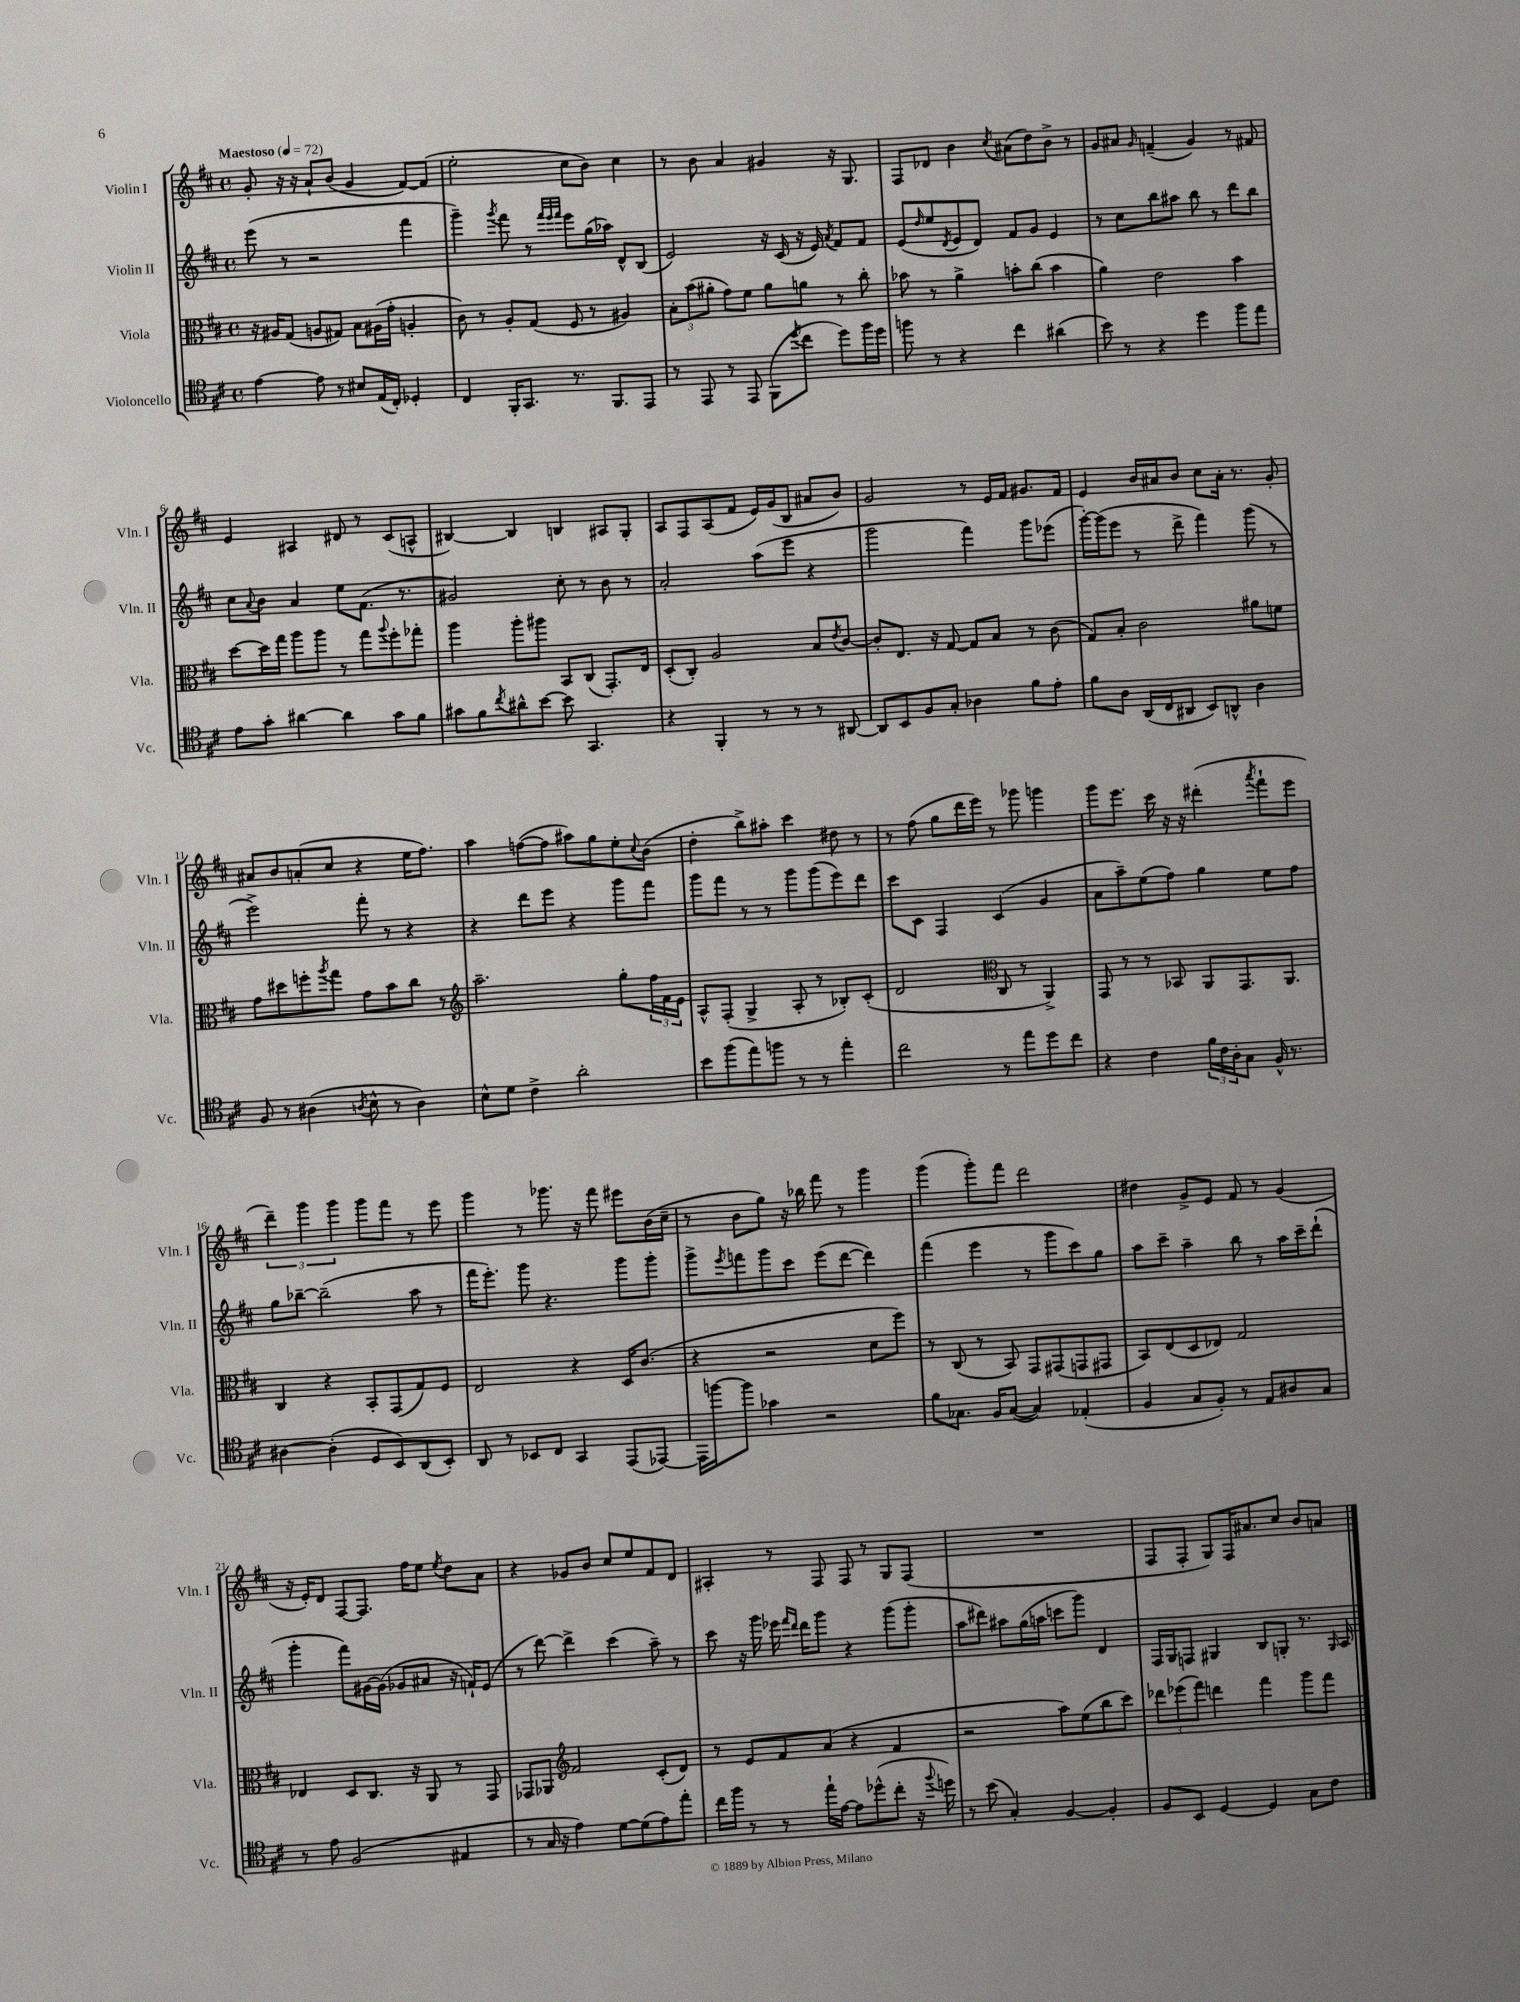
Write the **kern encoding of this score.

**kern	**kern	**kern	**kern
*staff4	*staff3	*staff2	*staff1
*clefC4	*clefC3	*clefG2	*clefG2
*k[f#c#]	*k[f#c#]	*k[f#c#]	*k[f#c#]
*M4/4	*M4/4	*M4/4	*M4/4
*met(c)	*met(c)	*met(c)	*met(c)
*MM72	*MM72	*MM72	*MM72
[4e	16r	(8eee	8g'
.	16A#	.	.
.	(8G	8r	16r
.	.	.	16r
8e]	8A	2r	8a`
8r	8G#)	.	(8b
8B#	8B	.	4g
(16E	(16A#	.	.
16C#')	16g'	.	.
4D-'	4A'	4fff#	[8f#)
.	.	.	(8f#]
=	=	=	=
4C#	8c#)	4ggg~)	2ee'
.	8r	.	.
.	.	8qggg	.
16FF#'	8A'	8fff#	.
8.GG	.	.	.
.	(8G	8r	.
.	.	32qqfff#	.
.	.	32qqeee	.
.	.	32qqfff#	.
8.r	8F#	8eee	8cc#
.	8r	(16gg	8b)
8.FF#	.	16aa-)	.
.	4A#)	8d^^	4cc#
8EE	.	(8B	.
=	=	=	=
8r	12B'	2e)	8r
.	(12b	.	.
8EE	.	.	8b
.	12a#'	.	.
8r	8g)	.	4a
8EE	8f#	.	.
(8FF#	8a#	16r	4g#
.	.	(16c#	.
8qdd	.	.	.
8cc#	8a	16r	.
.	.	16e)	.
.	.	8qa	.
8dd)	8r	8f#	16r
.	.	.	8.G
16ff#	8cc#'	8f#	.
16dd	.	.	.
=	=	=	=
8ff	8b-	(8e	8F#
.	.	16qqdd	.
8r	8r	8ee	8d-
.	.	8qd	.
4r	4a^	8e	4b
.	.	8d)	.
.	.	.	8qcc#
4cc#	8b'	8f#	(8a#
.	(8cc#	8g	8dd)
(4a#	4b	4e	8b^
.	.	.	8r
=	=	=	=
8b)	4a)	8r	8g
8r	.	8cc#	8a#
.	.	.	16qqg
4r	2e	8bb	(4f~
.	.	8aa#	.
4dd	.	8bb	4g)
.	.	8r	.
8ff#	4b	8ddd	8r
8ee	.	8bb	8f#
=	=	=	=
8e	[8dd	8cc#	4e
.	.	8qqa	.
8g'	16dd]	8b	.
.	16gg	.	.
[4a#	8aa	4a	4A#
.	8aa	.	.
4a#]	8r	8ee	8d#
.	8gg	(8.f#	8r
.	8qqaa	.	.
8g	8ff#'	.	(8c#
.	.	8.r	.
8f#	8gg-'	.	8A^^
=	=	=	=
8g#	4aa	2g#)	[4B#)
8f#	.	.	.
8qcc#	.	.	.
8a#^^	8aa'	.	4B#]
[8b	8aa#	.	.
8b]	8BB	8cc#'	4B
4.GG	(8C#	8r	.
.	8.GG')	8b	8A#
.	.	8r	8G'
.	16E	.	.
=	=	=	=
4r	(8D'	2a'	8A
.	8C#')	.	8F#
4FF#'	2A	.	(8A
.	.	.	8f#
8r	.	(8aa	16e)
.	.	.	(16g
8r	.	8eee	8B
8r	8B	4r	8a#
.	8qe	.	.
[8AA#	[8c#	.	8b)
=	=	=	=
8AA#]	8c#']	2ggg	2g
8BB	8.E	.	.
8F#	.	.	.
.	16r	.	.
8G'	[8G	.	.
4A-	8G]	4fff#)	8r
.	8B	.	16e
.	.	.	16f#
8f#	8r	8ggg	8.g#
8e'	(8c#	(8eee-	.
.	.	.	16f#
=	=	=	=
8f#	8G)	[16ggg')	4e
.	.	(16ggg]	.
8A	8B'	8eee	.
(16AA	2c#	8r	16b
16C#	.	.	16a#
8AA#	.	8ddd^	8b
8BB)	.	4fff#)	8cc#
8AA^^	.	.	16a#'
.	.	.	8.r
4A	8a#	(8ggg	.
.	8f	8r	8g'
=	=	=	=
8F#	8g	2eee^)	8a#
8r	8dd#	.	8b
(4A#	8ff'	.	(8a'
.	8qaa	.	.
.	8gg	.	8cc#
8qA	.	.	.
8B^^	8g	8fff#'	4r
8r	8b	8r	.
4A)	8cc#	4r	16ee
.	.	.	8.ff#)
.	8r	.	.
=	=	=	=
*	*clefG2	*	*
8B^^	2.aa~	4r	4aa
8d	.	.	.
4c#^	.	8ddd	([8ff
.	.	8eee	8ff]
2a'	.	4r	8aa#)
.	.	.	8gg
.	8gg'	8ggg	8ee'
.	.	.	8qqcc#
.	24ff#	8fff#	(8b
.	24f#	.	.
.	24e	.	.
=	=	=	=
8b	8A^^	8ggg	4dd'
(8ff#	(8F#'	8fff#	.
8ee)	4G^	8r	8bb^)
8ff	.	8r	8aa#'
8r	8A'	8ggg	4ccc#
8r	8r	(8ggg	.
4ee'	8B-')	8eee)	8dd#
.	(8c#'	8ddd	8r
=	=	=	=
2cc#	2d	8ccc#	8r
.	.	8c#	(8ff#
.	.	4F#	8gg
.	.	.	16ddd
.	.	.	16eee)
*	*clefC3	*	*
8r	8C#	(4c#	8r
8ee	8r	.	8ggg-
8dd	4AA^)	4g	4ggg
8cc#	.	.	.
=	=	=	=
4r	8GG	8a	8ggg
.	8r	8aa~)	8.eee
4c#	8r	(8ee	.
.	.	.	16ccc#
.	8BB-	8ff#)	16r
.	.	.	16r
24f#	8AA	4gg	(4ddd#'
24c#	.	.	.
24A'	.	.	.
8G	8.GG	.	.
.	.	.	8qaaa
16F#^^	.	8ee	8fff#`
8.r	8.AA	.	.
.	.	8ff#	8eee
=	=	=	=
[4A#	4C#	8gg	6ddd~)
.	.	[8bb-~	.
.	.	.	6ggg
(4A#']	4r	(2bb-~]	.
.	.	.	6ggg
8D	8BB'	.	8ggg
8BB)	(8GG	.	8fff#
(8AA	8G)	8aa	8r
8BB')	8F#	8r	8eee
=	=	=	=
8AA	2E	16fff#	4ggg
.	.	8.eee')	.
8r	.	.	.
8BB-	.	8ggg	8r
8C#	.	4.r	8.ggg-
4GG	4r	.	.
.	.	.	16r
.	.	.	8fff#
(8EE	16D	8ggg	8eee#
.	(8.c#	.	.
[8EE-)	.	8ggg'	(16b
.	.	.	16cc#~
=	=	=	=
16EE-]	4r	8ggg^	8r
[16ff	.	.	.
.	.	8qeee	.
8ff]	.	8fff	8b
4g-	2r	8ggg	8gg)
.	.	8ccc#	16r
.	.	.	16bb-
2r	.	(8eee	8fff#
.	.	[8ddd	8r
.	8d	4ddd])	4ggg
.	8ff#)	.	.
=	=	=	=
8f#	8r	(4fff#	(4ggg
8.G-	(8C#	.	.
.	8r	4eee	8ggg')
16F#	.	.	.
([8G-	8BB)	.	8fff#
4G-])	8GG	8r	2ddd
.	(8GG#	8ggg	.
(4E-'	8GG	8ccc#)	.
.	8GG#	8gg	.
=	=	=	=
4F#	8BB)	8aa	4dd#
.	(8E	8ccc#~	.
8G	8D	4aa~	8g^
8F#')	8E-)	.	8e
8r	2G	8bb	8f#
8E	.	8r	8r
8A#	.	16aa	(4g
.	.	16ccc#~	.
8G	.	(8ddd`	.
=	=	=	=
8r	4E-	4ggg'	16r
.	.	.	16e')
8e	.	.	8d
(2F#	8D	8fff#)	[8F#
.	8.C#	[16g#	8.F#]
.	.	(16g#]	.
.	.	8g-	.
.	16r	.	16ff#
.	8AA	8a#	8ee
.	.	.	8qee
4E#	8r	16r	8dd
.	.	16f`)	.
.	8GG	(8e	8a
=	=	=	=
8r	8GG-	8r	4r
16G	8AA-	[8ddd)	.
16r	.	.	.
*	*clefG2	*	*
4e)	2f#	4ddd^]	8g-
.	.	.	8b
[8d	.	(4ccc#	8cc#
(8d]	.	.	8ee
8e)	(8c#'	8aa~)	8f#
8ee'	8d)	8r	8d
=	=	=	=
16cc#	8r	8ccc#	4A#'
16ff#	.	.	.
8r	8e	16r	.
.	.	16ggg	.
8r	8f#	16eee-	8r
.	.	16qqfff#	.
.	.	16qqddd	.
.	.	16ddd	.
16ee`	(8a	8ggg	8F#
[16e	.	.	.
8e]	4r	4r	8F#
(8dd-^^	.	.	8r
8cc#'	4f#	(8ggg	8G
16r	.	8ggg'	(8F#
8qqff#	.	.	.
16dd)	.	.	.
=	=	=	=
8r	2r	8aa	1r
(8b	.	8ddd#)	.
4G')	.	8aa#	.
.	.	(16gg	.
.	.	16aa	.
[4F#	8aa)	8ccc	.
.	(8ee	8ggg)	.
4F#']	8bb	4d	.
.	8ccc#)	.	.
=	=	=	=
8F#	12ddd-	16F#	8F#
.	.	16G	.
.	(12eee-	.	.
8BB	.	8F	8F#'
.	12fff#)	.	.
[4D	4ddd	4G#	8G)
.	.	.	16F#
.	.	.	8.a#
4D]	4fff#	8B	.
.	.	8G'	8cc#
8G	8ggg	8.r	8b
8c#	8fff#	.	8a
.	.	16qqG	.
.	.	16A	.
==	==	==	==
*-	*-	*-	*-
